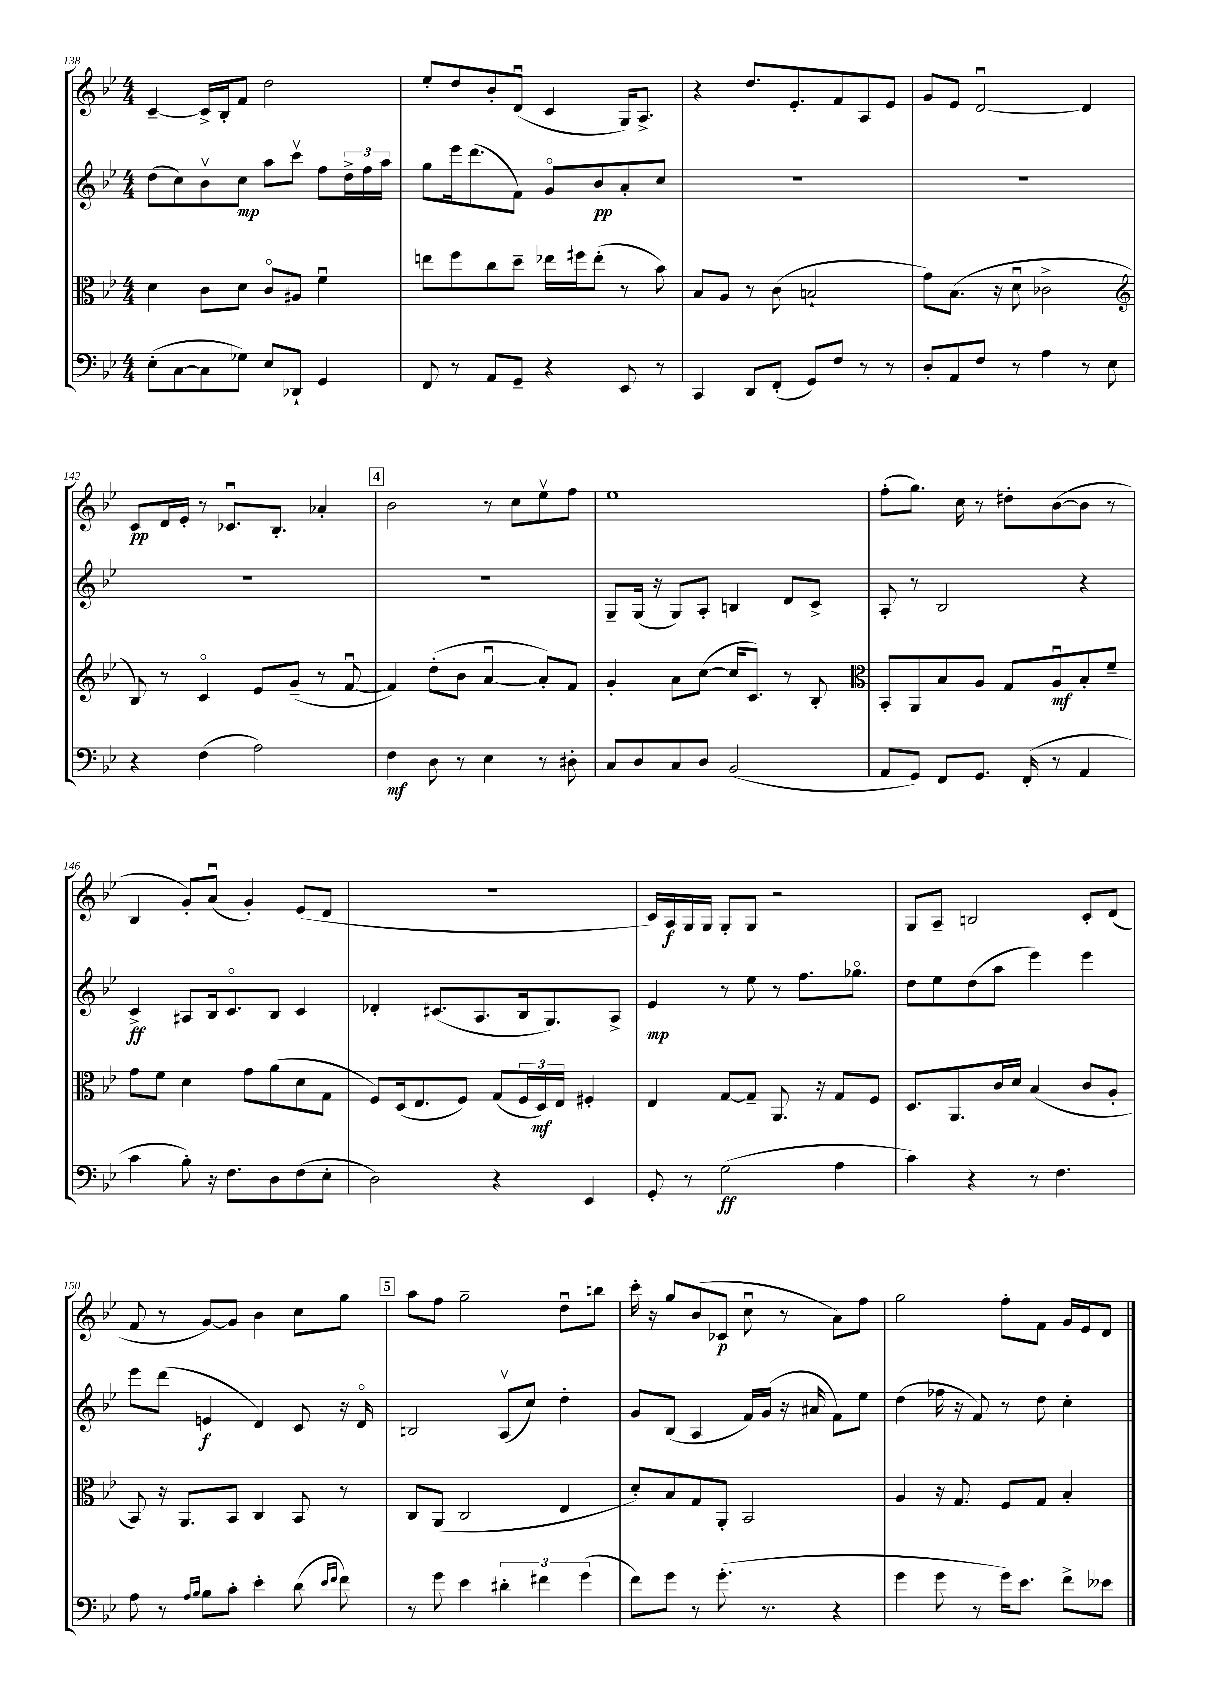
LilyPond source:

<<
\new StaffGroup <<
\new Staff = "s0" {
    \clef treble \key bes \major \numericTimeSignature \time 4/4
    c'4~-- c'16-> bes16-. f'8 d''2 |
    ees''8-. d''8 bes'8-. d'8\downbow( c'4 g16) a8.-> |
    r4 d''8. ees'8.-. f'8 a8 ees'8 |
    g'8 ees'8 d'2~\downbow d'4 |
    c'8\pp d'16 ees'16-. r8 ces'8.\downbow bes8.-. aes'4-. |
    \mark \markup { \box "4" } bes'2 r8 c''8 ees''8\upbow f''8 |
    ees''1 |
    f''8-.( g''8.) c''16 r8 dis''8-. bes'8~( bes'8 r8 |
    bes4 g'8-.) a'8\downbow( g'4-.) ees'8( d'8 |
    R1 |
    c'16) a16\f g16 g16 g8-. g8 r2 |
    g8 a8-- b2 c'8-. d'8( |
    f'8 r8 g'8~) g'8 bes'4 c''8 g''8 |
    \mark \markup { \box "5" } a''8 f''8 g''2-- d''8\downbow b''8 |
    c'''16-. r16 g''8 bes'8( ces'8\p c''8\downbow r8 a'8) f''8 |
    g''2 f''8-. f'8 g'16 ees'16 d'8 \bar "|." |
}
\new Staff = "s1" {
    \clef treble \key bes \major \numericTimeSignature \time 4/4
    d''8( c''8) bes'8\upbow c''8\mp a''8 c'''8\upbow f''8 \tuplet 3/2 { d''16-> f''16 a''16 } |
    g''8 ees'''16 d'''8.( f'8) g'8\flageolet bes'8\pp a'8-. c''8 |
    R1 |
    R1 |
    R1 |
    \mark \markup { \box "4" } R1 |
    g8-- g16( r16 g8) a8-. b4 d'8 c'8-> |
    a8-. r8 bes2 r4 |
    c'4->\ff ais8 bes16 c'8.\flageolet bes8 c'4 |
    des'4-. cis'8.( a8. bes16 g8.) a8-> |
    ees'4\mp r8 ees''8 r8 f''8. ges''8.\flageolet |
    d''8 ees''8 d''8( a''8 ees'''4) ees'''4 |
    ees'''8 d'''8( e'4\f d'4) c'8 r16 d'16\flageolet |
    \mark \markup { \box "5" } b2 a8\upbow( c''8) d''4-. |
    g'8 bes8( a4 f'16) g'16( r16 ais'16 f'8) ees''8 |
    d''4( fes''16 r16 f'8) r8 d''8 c''4-. \bar "|." |
}
\new Staff = "s2" {
    \clef alto \key bes \major \numericTimeSignature \time 4/4
    d'4 c'8 d'8 c'8\flageolet ais8 f'4\downbow |
    e''8 f''8 c''8 d''8-- ees''16 fis''16 ees''8-.( r8 bes'8) |
    bes8 a8 r8 c'8( b2-! |
    g'8) bes8.( r16 d'8\downbow ces'2-> |
    \clef treble bes8) r8 c'4\flageolet ees'8 g'8--( r8 f'8~\downbow |
    \mark \markup { \box "4" } f'4) d''8-.( bes'8 a'4~\downbow a'8-.) f'8 |
    g'4-. a'8 c''8~( c''16 c'8.) r8 bes8-. |
    \clef alto bes,8-. a,8 bes8 a8 g8 a8\downbow\mf bes8-. f'8-- |
    g'8 f'8 d'4 g'8 a'8( d'8 g8 |
    f8) d16( ees8. f8) g8( \tuplet 3/2 { f16 d16\mf) ees16 } fis4-. |
    ees4 g8~ g8-- a,8. r16 g8 f8 |
    d8. a,8. c'16 d'16 bes4( c'8 a8-. |
    bes,8) r16 a,8. bes,8 c4 bes,8 r8 |
    \mark \markup { \box "5" } c8 a,8( c2 ees4 |
    d'8-.) bes8 g8 a,8-. bes,2 |
    a4 r16 g8. f8 g8 bes4-. \bar "|." |
}
\new Staff = "s3" {
    \clef bass \key bes \major \numericTimeSignature \time 4/4
    ees8-.( c8~ c8 ges8) ees8 des,8-! g,4 |
    f,8 r8 a,8 g,8-- r4 ees,8 r8 |
    c,4 d,8 f,8-.( g,8) f8 r8 r8 |
    d8-. a,8 f8 r8 a4 r8 ees8 |
    r4 f4( a2) |
    \mark \markup { \box "4" } f4\mf d8 r8 ees4 r8 dis8-. |
    c8 d8 c8 d8 bes,2( |
    a,8 g,8) f,8 g,8. f,16-.( r8 a,4 |
    c'4 bes8-.) r16 f8. d8 f8( ees8-. |
    d2) r4 ees,4 |
    g,8-. r8 g2\ff( a4 |
    c'4) r4 r8 f4. |
    a8 r8 \grace { a16 bes16 } bes8 c'8-. ees'4-. d'8( \grace { ees'16 f'16 } f'8) |
    \mark \markup { \box "5" } r8 g'8 ees'4 \tuplet 3/2 { dis'4-. fis'4 g'4( } |
    f'8) g'8 r8 g'8.-.( r8. r4 |
    g'4 g'8 r8 g'16) ees'8. f'8-> eeses'8 \bar "|." |
}
>>
>>
\layout { \context { \Score currentBarNumber = #138 } }
